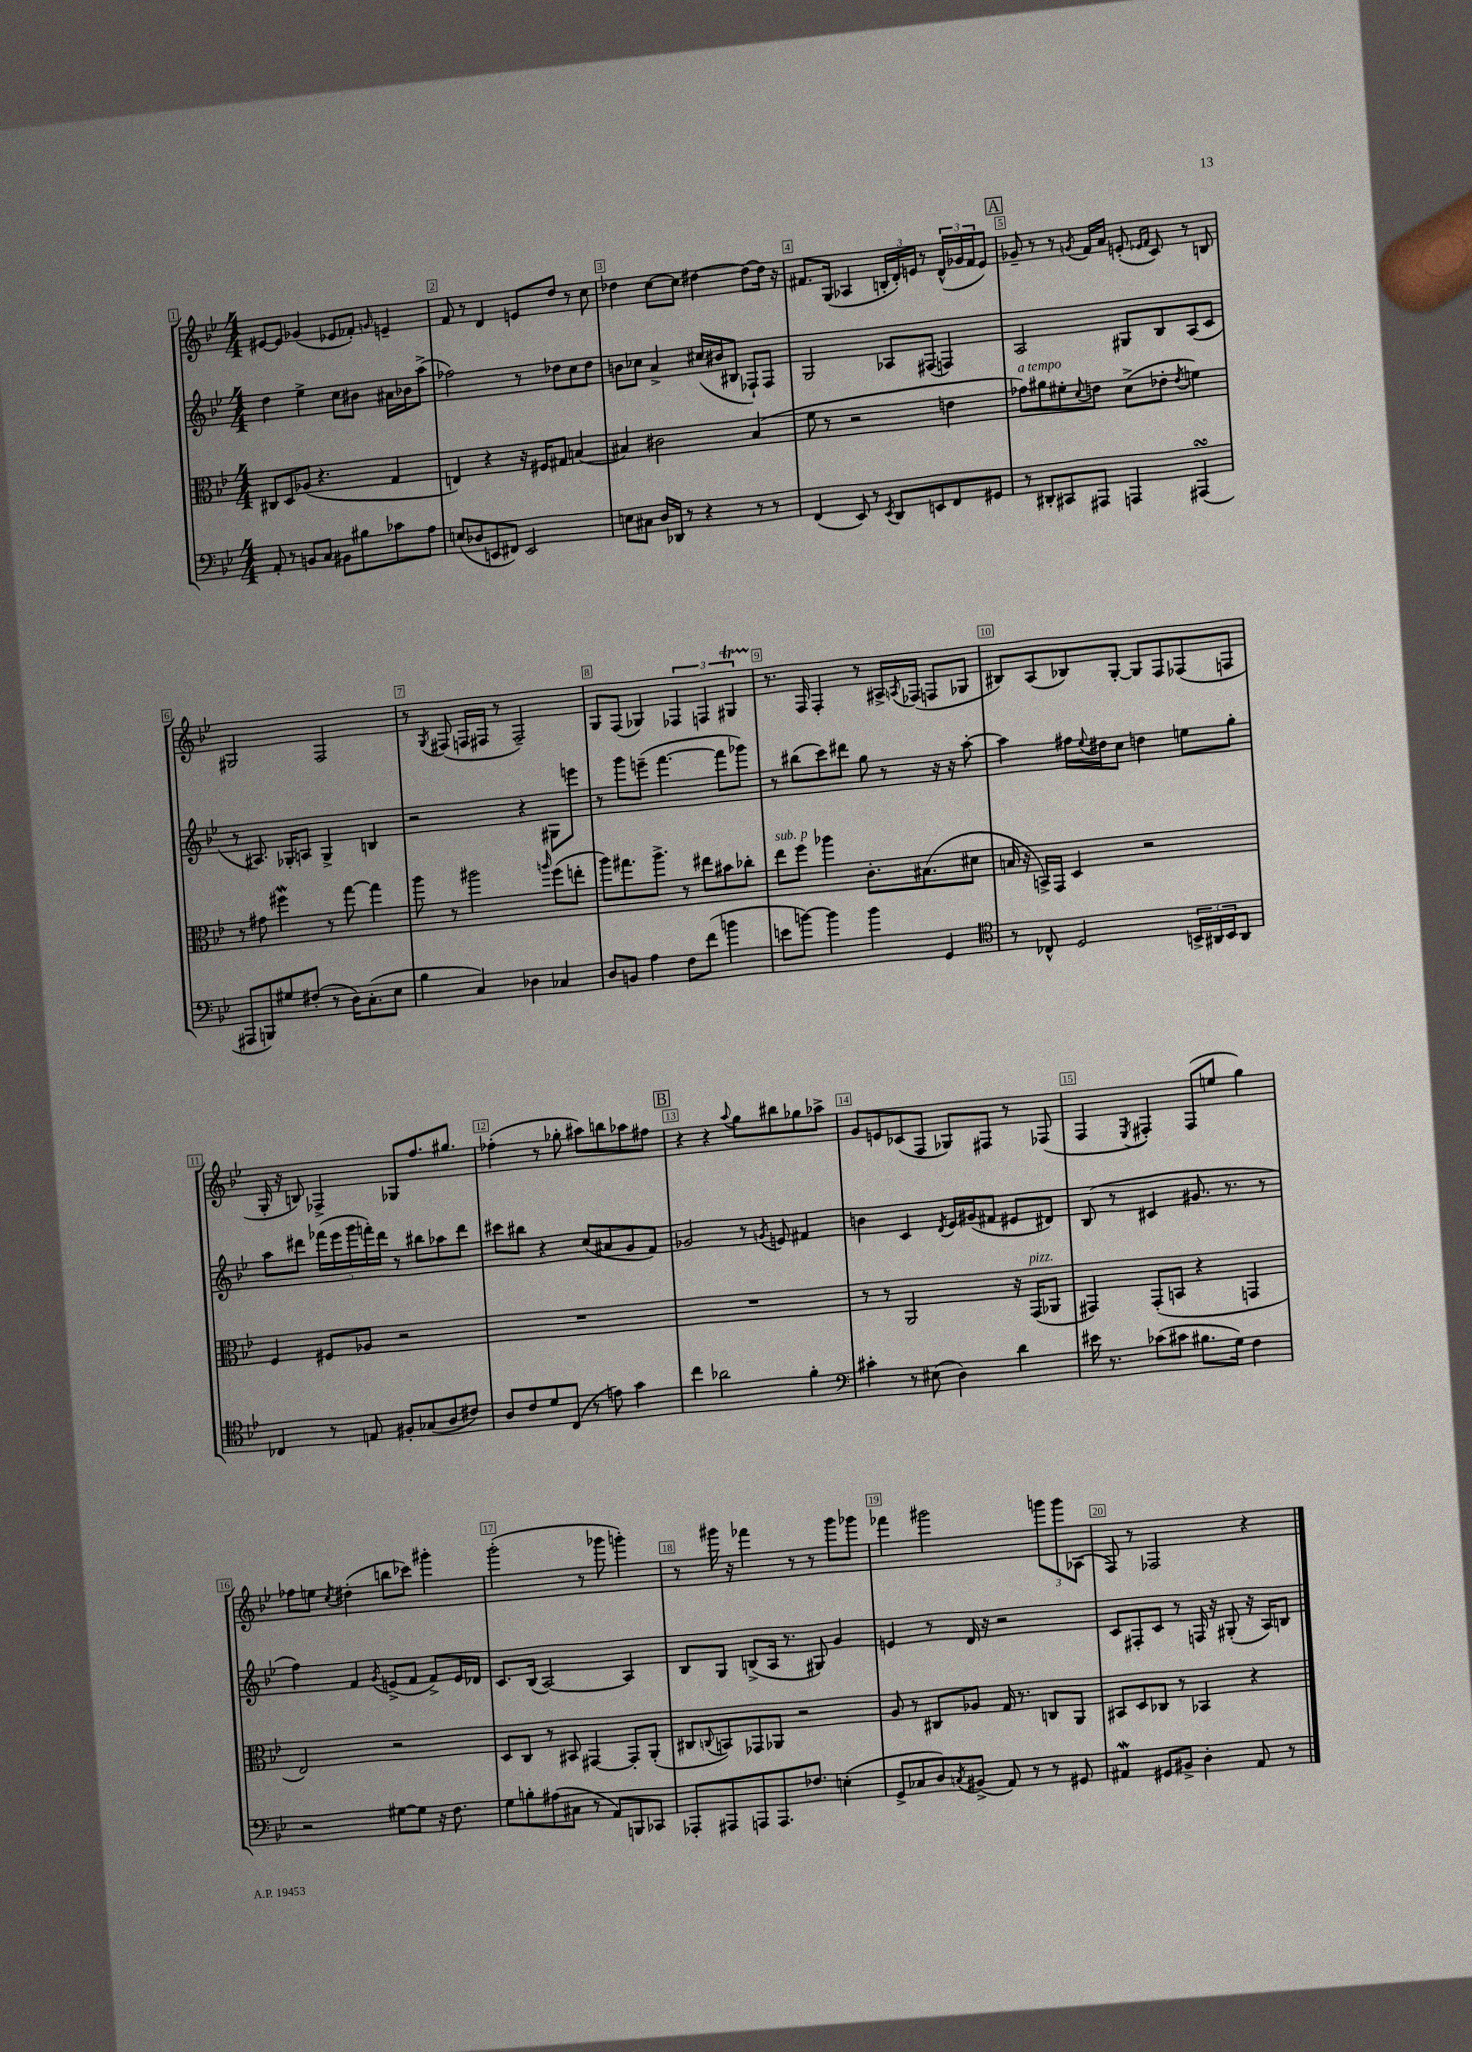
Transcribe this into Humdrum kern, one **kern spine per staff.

**kern	**kern	**kern	**kern
*part4	*part3	*part2	*part1
*staff4	*staff3	*staff2	*staff1
*clefF4	*clefC3	*clefG2	*clefG2
*k[b-e-]	*k[b-e-]	*k[b-e-]	*k[b-e-]
*M4/4	*M4/4	*M4/4	*M4/4
=1	=1	=1	=1
8AA'/	8C#X/L	4dd\	[8e#X/L
8r	8D/	.	8e#/J]
8BBn/L	(8A-X/J	4ee-^\	(4g-X/
8C/J	4.r	.	.
8BB#X\L	.	8cc\L	8e-X/L
8B#X\	.	8b#X\J	8f-X'/J)
.	.	.	16qqgn/
8c-X\	4G/	16a#X\LL	4en~/
.	.	16b-X\J	.
8A\J	.	(8aa^\J	.
=2	=2	=2	=2
(8En/L	4En/)	2ff-X\)	8f/
8D-X/	.	.	8r
8EEn/	4r	.	4d/
8FF#X/J)	.	.	.
2EE/	16r	8r	8en/L
.	16F#X/KL	.	.
.	8G#X/J	8dd-X\L	8dd/J
.	(4Bn/	8cc\	8r
.	.	8dd-\J	8cc\
=3	=3	=3	=3
8En\L	4B#X/)	8bn\L	4dd-X\
8C#X\J	.	8cc-X\J	.
16D/LL	2c#X\	4a^/	[8cc\L
16DD-X/JJ	.	.	.
8r	.	.	8cc\J]
4r	.	(16cc#X/LL	[4dd#X\
.	.	16b#X/J	.
.	.	8B#X/J	.
8r	(4B#/	8F-X`/L)	8dd#\L_
8r	.	8F-/J	16dd#\Jk]
.	.	.	16r
=4	=4	=4	=4
(4FF/	8f\	2G/	8.f#X/L
.	8r	.	.
.	.	.	(16G/Jk
8EE-/)	2r	.	4A-X/
8r	.	.	.
8qEE-/	.	.	.
8DD/L	.	8A-X/L	24Bn'/LL
.	.	.	24d'/)
.	.	.	24en/JJ
8EEn/	.	(8F#X/J	8r
8FF/	4en\	4Fn/)	(24d^^/LL
.	.	.	24g-X/
.	.	.	24f#/J
8GG#X/J	.	.	8e/J)
!!LO:REH:place=s1:t=A
=5	=5	=5	=5
!	!LO:TX:a:i:t=a tempo	!	!
8r	8g-X\L)	2A/	8g-X~/
8DD#X'/L	8a#X\	.	8r
8CC#X/	8f#X'\	.	8r
.	8qqd/	.	8qgn/
8AAA#X/J	8en\J	.	16f/LL
.	.	.	16a/JJ
4AAAn/	(8d^\L	8G#X/L	(8en'/
.	.	.	16qqe-X/LL
.	.	.	16qqf/JJ
.	8e-X'\J	8B-/	8c/)
.	8qe-/	.	.
(4AAA#XsSsS/	4fn\)	(8A/	8r
.	.	8c/J	8Bn/
!!LO:LB:g=z
=6	=6	=6	=6
8AAA#X/L	8r	8r	2G#X/
8BBBn/)	8g#X\	8.A#X/)	.
8G#X/	4ff#XW\	.	.
.	.	16G-X'/KL	.
(8F#X'/J	.	8An/J	.
8r	8r	4G-^/	2F/
16D\KL)	[8gg\	.	.
(8.C'\	.	.	.
.	4gg\]	4Bn/	.
8E-\J	.	.	.
=7	=7	=7	=7
4B-\	8aa\	2r	8r
.	.	.	8qG/
.	8r	.	(8F#X/
4C/)	2aa#X\	.	16Fn/LL
.	.	.	16F#X/JJ
.	.	.	8r
4D-X\	.	4r	2F#~/)
.	16qqaan/	.	.
4C-X/	(8ff\L	8G#X\L	.
.	8een'\J	8eeen\J	.
=8	=8	=8	=8
8D/L	8aa\L)	8r	8G/L
8BBn/J	8.gg#X\	8ggg\L	(8F/J
4A\	.	(8eeen~\J	4G-X/)
.	8.aa^\J	.	.
.	.	[4.fff\	.
8F\L	8r	.	6F-X/
(8f\J	8ee#X\L	.	.
.	.	.	6Fn/
4bn\	8b#X\	8fff\L]	.
.	.	.	6G#Xt/
.	8cc-X'\J	8ggg-X\J)	.
=9	=9	=9	=9
!	!LO:TX:a:i:t=sub. p	!	!
8en\L	8ee-\L	8r	8.r
[8bn\J)	8ff\J	(8bb#X\L	.
.	.	.	16F/
4b\]	4aa-X\	8ccc\)	4F'/
.	.	8ddd#X\J	.
4b\	8.c'\L	8gg\	8r
.	.	8r	16A#X^/LL
.	.	.	8qAn/
.	(8.B#X\	.	(16F-X/JJ
4GG/	.	16r	8Fn/L
.	.	16r	.
.	8d#X\J	[8aa'\	8G-X/J
=10	=10	=10	=10
*clefC4	*	*	*
8r	16Bn/	4aa\]	8B#X/L)
.	16r	.	.
8C-X^^/	16BBn^/LL)	.	(8A/
.	16GG/JJ	.	.
2D/	4D/	16ff#X\LL	8B-X/)
.	.	8qqee-/	.
.	.	16dd#X\J	.
.	.	8cc\J	[8G'/J
.	2r	4ddn\	8G/L]
.	.	.	8F/
24BBn^/LL	.	8een\L	(8F-X/
24AA#X/	.	.	.
24BB/J	.	.	.
8AA#/J	.	8gg'\J	8Fn/J
!!LO:LB:g=z
=11	=11	=11	=11
4C-X/	4F/	8aa\L	16G'/
.	.	.	16r
.	.	8ddd#X\J	8Bn/)
8r	8F#X/L	(20fff-X\LL	4F-X^/
.	.	20eee-\	.
.	.	20ggg\	.
8En/	8A-X/J	.	.
.	.	20fffn'\)	.
.	.	20ddd#\JJ	.
8F#X'/L	2r	8r	8G-X/L
(8G-X/	.	8bb#X\L	8.ff/
8A/	.	8aa-X\	.
.	.	.	8.gg#X/J
8c#X/J)	.	8ddd#\J	.
=12	=12	=12	=12
8A/L	1r	8ccc#X\L	(4ff-X'\
8c/	.	8bb#X\J	.
8d/	.	4r	8r
(8C/J	.	.	8gg-X'\
8r	.	(8cc/L	8aa#X\L)
8en\)	.	8a#X/	8bbn\
4g\	.	8g/	8aa-X\
.	.	8f/J)	8ff#X\J
!!LO:REH:place=s1:t=B
=13	=13	=13	=13
4cc\	1r	2g-X/	4r
2a-X\	.	.	4r
.	.	.	8qqaa/
.	.	8r	8gg\L
.	.	8qgn/	.
.	.	8en/	8bb#X\
4f'\	.	4f#X/	8gg-X\
.	.	.	8aa-X^\J
=14	=14	=14	=14
*clefF4	*	*	*
4c#X'\	8r	4bn\	8g/L
.	8r	.	8en/
8r	2AA/	4c/	(8c-X/
(8E#X\	.	.	8F/J
.	.	8qd/	.
4D\)	.	16e-/LL	8G-X/L)
.	.	(16g#X/J	.
.	.	8f#X/J	8F#X/J
4d\	16r	8e#X/L	8r
!	!LO:TX:a:i:t=pizz.	!	!
.	(16GG/KL	.	.
.	8AA-X/J	8d#X/J)	(8F-X/
=15	=15	=15	=15
16e#X\	4GG#X/)	(8B-/	4F/
8.r	.	.	.
.	.	8r	.
.	.	.	8qE-/
(8c-X\L	(8GG#'/L	4c#X/	4F#X'/)
8c#X\J	8BBn/J	.	.
8.B#X\L	4r	8.g#X/	(8F#/L
.	.	.	8een/J
16G\Jk)	.	8.r	.
4F\	4GGn/	.	4gg\)
.	.	8r	.
!!LO:LB:g=z
=16	=16	=16	=16
2r	2E-/)	4ff\)	8ff-X\L
.	.	.	8een\J
.	.	.	8qcc/
.	.	4f/	(4dd#X'\
.	.	8qg/	.
[8G#X\L	2r	(8en^/L	8bbn\L
8G#\J]	.	8f/J	8ccc-X\J)
16r	.	8f^/L)	4ggg#X'\
8.F\	.	.	.
.	.	16e/L	.
.	.	16d-X/JJ	.
=17	=17	=17	=17
8G\L	8D/L	8.c/L	(2ggg'\
8Bn'\	8C/J	.	.
.	.	(16B-/Jk	.
(8A#X\	8r	[2A/)	.
8C#X\J	8BB#X/	.	.
8r	[4GG#X/	.	8r
8AA/L)	.	.	8ggg-X\
8BBBn/	8GG#'/L]	4A/]	4gggn'\)
8CC-X/J	(8AA'/J	.	.
=18	=18	=18	=18
8AAA-X'/L	8C#X/L	8B-/L	8r
.	8qqCn/	.	.
8AAA#X/	8BBn/)	8G/J	16ggg#X\
.	.	.	16r
8AAAn/	8GG-X/	(8Bn^/L	4fff-X\
8.AAA/	8AA-X/J	16A/Jk	.
.	.	8.r	.
.	2r	.	8r
8.F-X/J	.	.	.
.	.	8G#X/)	8r
(4En'\	.	4g/	8ggg#\L
.	.	.	8ggg-X\J
=19	=19	=19	=19
8GG^/L	8A/	4en/	4fff-X\
8C-X/	8r	.	.
8D/)	8C#X/L	8r	2ggg#X\
8qCn/	.	.	.
(8BB#X^/J	8A-X/J	16d/	.
.	.	16r	.
8AA/)	16G/	2r	.
.	8.r	.	.
8r	.	.	.
8r	8Cn/L	.	12gggn\L
.	.	.	12ggg\
8GG#X/	8AA/J	.	.
.	.	.	(12A-X\J
=20	=20	=20	=20
4AA#XW/	8BB#X/L	8c/L	8F/)
.	8D/	8F#X'/	8r
8GG#X/L	8C-X/J	8c/J	2F-X/
8BB#X^/J	8r	8r	.
4D'\	4BB-X/	16Fn/	.
.	.	16r	.
.	.	(8G#X'/	.
8AA#/	4r	16r	4r
.	.	16A/KL)	.
8r	.	8Bn/J	.
==	==	==	==
*-	*-	*-	*-
